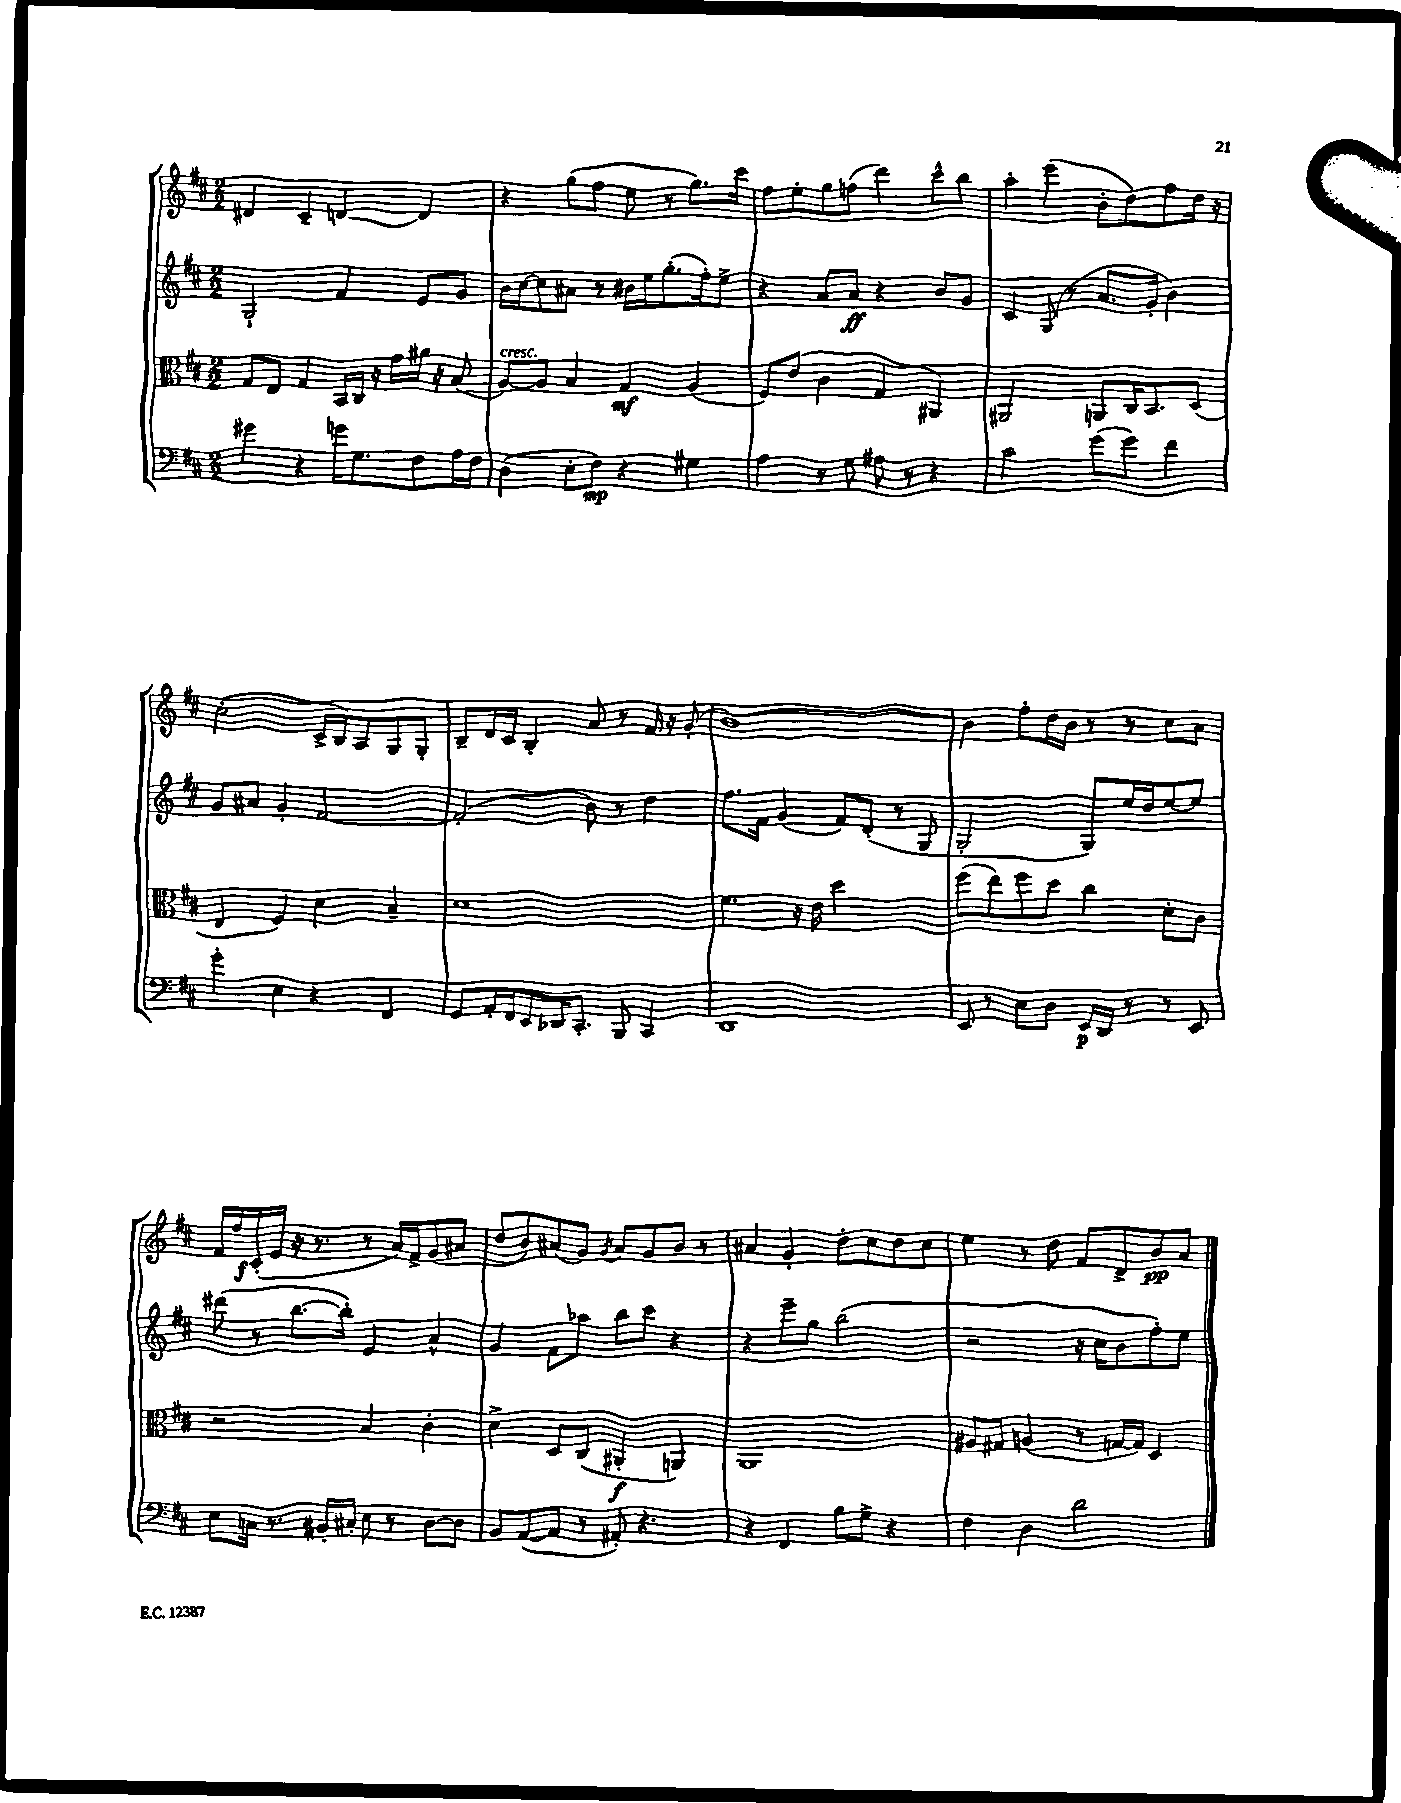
<<
\new StaffGroup <<
\new Staff = "s0" {
    \clef treble \key d \major \numericTimeSignature \time 2/2
    \autoBeamOff dis'4 cis'4-- d'4~ d'4 |
    r4 g''8[( fis''8] e''8 r8 g''8.[) cis'''16] |
    fis''8[ e''8-. g''8 f''8]( d'''4) cis'''8[-^ b''8] |
    a''4-. e'''4( b'8[-. d''8) fis''8 d''16] r16 |
    cis''2-.( cis'16[-> b16) a8 g8 g8]-. |
    b8[-- d'16 cis'16] b4-. a'8 r8 fis'16 r16 g'8-.( |
    b'1~) |
    b'4 fis''8[-. d''16 b'16] r8 r8 cis''8[ a'8] |
    fis'16[ fis''16\f cis'16-.( e'16] r16 r8. r8 a'16[) fis'16-> g'8( ais'8] |
    d''8[ b'8) ais'8( g'8]) \acciaccatura { g'8 } ais'8[ g'8 b'8] r8 |
    ais'4 g'4-. d''8[-. cis''8 d''8 cis''8] |
    e''4 r8 d''8 fis'8[ d'8-> b'8\pp a'8] \bar "|." |
}
\new Staff = "s1" {
    \clef treble \key d \major \numericTimeSignature \time 2/2
    \autoBeamOff g2-! fis'4 e'8[ g'8] |
    b'16[ cis''16~ cis''8 ais'8] r8 bis'16[ e''16 g''8.-.( fis''16-.) e''8]-> |
    r4 a'8[ a'8]\ff r4 b'8[ g'8] |
    cis'4 g8( r8 a'8.[ g'16]-. b'4) |
    g'8[ ais'8] g'4-. fis'2~ |
    fis'2-.( b'8) r8 d''4 |
    fis''8.[ fis'16] g'4( fis'8[) d'8]-.( r8 g8 |
    g2-. g8[) e''16 d''16 e''8~ e''8] |
    dis'''8( r8 b''8.[~ b''16]-.) e'4 a'4-^ |
    g'4 fis'8[ aes''8] b''8[ cis'''8] r4 |
    r4 e'''8[-- g''8] b''2( |
    r2 r16 cis''16[ b'8 fis''8-.) e''8] \bar "|." |
}
\new Staff = "s2" {
    \clef alto \key d \major \numericTimeSignature \time 2/2
    \autoBeamOff g8[ e8] g4 b,16[ cis16] r16 g'16[ ais'16] r16 b8( |
    a8[~^\markup { \italic "cresc." }) a8] b4 g4\mf a4( |
    fis8[) e'8]( cis'4 g4 ais,4) |
    ais,2 a,8[ cis16 b,8. d8]( |
    e4 fis4) d'4 b4-- |
    d'1 |
    fis'4. r16 e'16 d''2 |
    fis''8[( e''8) fis''8 d''8] cis''4 d'8[-. cis'8] |
    r2 b4 cis'4-. |
    d'4-> d8[ cis8]( ais,4-.\f a,4) |
    a,1 |
    ais8[ gis8] a4( r8 g16[~ g16]) d4 \bar "|." |
}
\new Staff = "s3" {
    \clef bass \key d \major \numericTimeSignature \time 2/2
    \autoBeamOff gis'4 r4 g'16[ g8. fis8 a16 fis16] |
    d4( e8[-. fis8]\mp) r4 gis4 |
    a4 r8 g8 ais8 r8 r4 |
    cis'2 g'8[( g'8]) fis'4 |
    g'4-. e4 r4 fis,4 |
    g,8[ a,16-. fis,16 e,8 des,16 cis,8.]-. b,,8 cis,4 |
    d,1 |
    e,8 r8 e8[ d8] e,16[\p d,16] r8 r8 e,8 |
    e8[ c16] r8. bis,16[-. cis16]-. e8 r8 d8[~ d8] |
    b,8[ a,8~( a,8] r8 ais,8-.) r4. |
    r4 fis,4 b8[ g8]-> r4 |
    fis4 d4 d'2 \bar "|." |
}
>>
>>
\layout { \context { \Score \remove "Bar_number_engraver" } }
